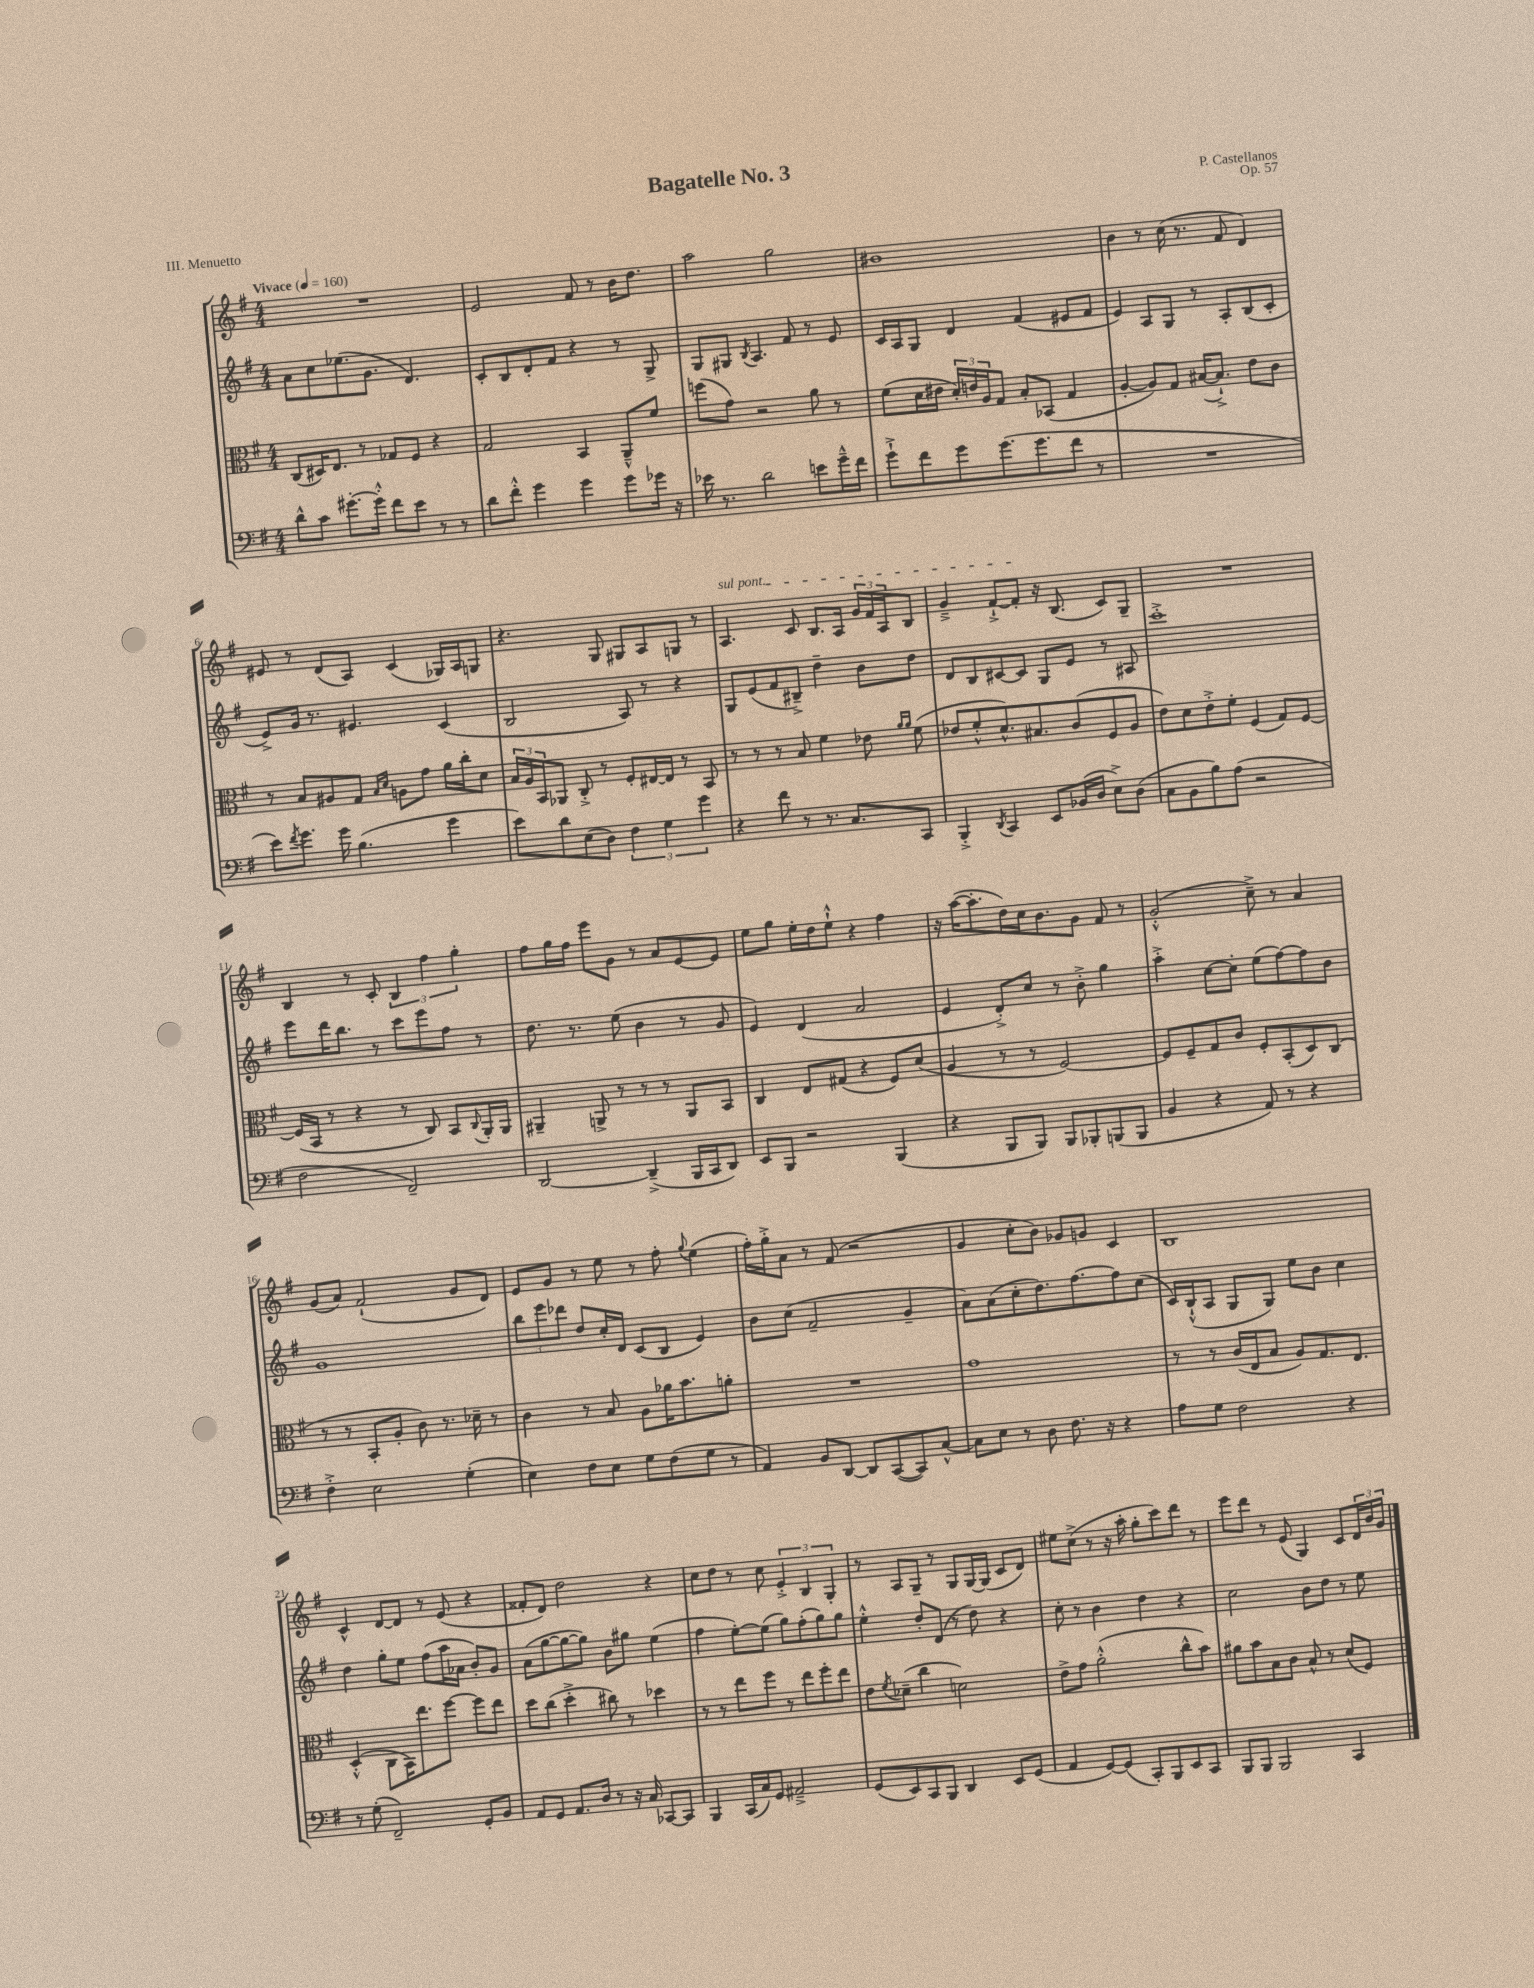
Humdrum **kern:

**kern	**kern	**kern	**kern
*staff4	*staff3	*staff2	*staff1
*clefF4	*clefC3	*clefG2	*clefG2
*k[f#]	*k[f#]	*k[f#]	*k[f#]
*M4/4	*M4/4	*M4/4	*M4/4
*MM160	*MM160	*MM160	*MM160
8d^^	(8C	8a	1r
8c	16D#)	8cc	.
.	8.E	.	.
[8.g#'	.	(8.ee-	.
.	8r	.	.
16g#'^^]	.	8.g	.
8f#	8G-	.	.
8e	8F#	4.d)	.
8r	4r	.	.
8r	.	.	.
=	=	=	=
8d	2G	8c'	2e
8f#'^^	.	8B	.
4g	.	8d'	.
.	.	8f#	.
4g	4BB	4r	8f#
.	.	.	8r
8g	8AA~^^	8r	16b
.	.	.	8.dd
16g-	8f#	8G^	.
16r	.	.	.
=	=	=	=
16e-	(8ff	8G	2aa
8.r	.	.	.
.	8g)	8G#	.
.	.	8qB	.
2d	2r	4.A	.
.	.	.	2gg
.	.	8f#	.
8e	8a	8r	.
16g~^^	8r	8e	.
16f#	.	.	.
=	=	=	=
8g`^	(8f#	16c	1b#
.	.	16A	.
8f#	16d	8G	.
.	16e#	.	.
8g	24d')	4d	.
.	24e	.	.
.	24A	.	.
(8.g	8G	.	.
.	8B'	(4f#	.
8.g	.	.	.
.	(8BB-	.	.
8f#	4G	8e#	.
8r	.	8f#	.
=	=	=	=
1r	[4A'	4e)	4b
.	8A])	8A	8r
.	8G	8G	(16cc
.	.	.	8.r
.	([16B#	8r	.
.	8.B#`^])	.	.
.	.	8A'	8f#
.	8e	(8B	4d)
.	8c	8c'	.
=	=	=	=
8e)	8r	8e^)	8e#
8qf#	.	.	.
8.g	8B	16g	8r
.	.	8.r	.
.	8A#	.	(8d
16g	.	.	.
(4.B	8G	4.e#	8A)
.	16qqB	.	.
.	16qqd	.	.
.	8A	.	(4c
.	8g	.	.
4g	16a	(4c	16G-)
.	16cc'	.	16A
.	8d	.	8G
=	=	=	=
8e)	24B	2B	4.r
.	24A	.	.
.	24BB	.	.
8d	8AA-	.	.
(8E	8C'^	.	.
8D)	8r	.	8G
6F#	8F#'	8A)	8G#
.	[16E#	8r	8A
6G	.	.	.
.	16E#]	.	.
.	8r	4r	8G
6g	.	.	.
.	8BB	.	8r
=	=	=	=
4r	8r	8G	4.A
.	8r	(8e	.
8f#	8r	8f#	.
8r	8B	8B#~^)	8c
8.r	4f#	4dd~	8.B
8.C	.	.	16A
.	8e-	8b	24g
.	.	.	24f#
.	.	.	24A
.	16qqa	.	.
.	16qqa	.	.
8CC	(8f#	8dd	8B
=	=	=	=
4BBB'^	8e-	8d	4g~^
.	8f#'^^	8B	.
8qDD	.	.	.
4CC	8.d^^)	[8c#	[8f#`^
.	.	8c#]	8f#']
.	8.B#	.	.
8EE	.	8G	16r
.	.	.	(8.B
(16BB-	(8c	8e	.
16D	.	.	.
8E^)	8F#	8r	8c)
(8D	8A	8A#	8G~
=	=	=	=
8C	8e)	1ccc'^	1r
8BB	8d	.	.
8B)	8e'^	.	.
(8A	8f#'	.	.
2r	(4F#	.	.
.	8G)	.	.
.	[8F#	.	.
=	=	=	=
2F#	(16F#]	8eee	4B
.	16BB	.	.
.	8r	16ddd	.
.	.	8.bb	.
.	4r	.	8r
.	.	8r	8c'
2FF#~)	8r	8ccc	6B
.	8C)	8eee	.
.	.	.	6ff#
.	8BB	8ff#	.
.	.	.	6gg'
.	8qqC	.	.
.	16AA'	8r	.
.	16AA	.	.
=	=	=	=
[2DD	4AA#~	8.dd	8ff#
.	.	.	16gg
.	.	8.r	16ff#
.	8AA^	.	8eee
.	8r	(8ee	8g
(4DD~^]	8r	4b	8r
.	8r	.	8a
16BBB	8AA	8r	[8e
16CC	.	.	.
8DD)	8BB	8g	8e]
=	=	=	=
8EE	4C	4e)	8ee
8BBB	.	.	8gg
2r	8E	(4d	16ee'
.	.	.	16dd
.	(8G#	.	8ee`^^
.	4r	2a	4r
(4BBB	8F#)	.	4ff#
.	(8d	.	.
=	=	=	=
4r	4A	4e	16r
.	.	.	([16aa
.	.	.	8.aa']
8BBB	8r	8d'^)	.
.	.	.	16dd)
8BBB)	8r	8cc	16cc
.	.	.	8.b
8BBB	[2F#)	8r	.
8BBB-'	.	8b'^	8g
(8BBB	.	4gg	8f#
8BBB	.	.	8r
=	=	=	=
4BB	8F#]	4aa'^	(2g'^^
.	8F#~	.	.
4r	8G	[8cc	.
.	8c	8cc']	.
8AA)	8F#'	(8ee	8cc~^)
8r	(8BB'	[8ff#)	8r
4r	8D)	8ff#]	4a
.	(8C	8b	.
=	=	=	=
4F#'^	8r	1g	(8g
.	8r	.	8a)
2E	8BB'	.	(2f#`
.	8A'	.	.
.	8c)	.	.
.	8.r	.	.
(4G'	.	.	8g
.	16d-~	.	.
.	8r	.	8d)
=	=	=	=
4E)	4c	12bb	8e
.	.	12eee	.
.	.	.	8g
.	.	12ddd-	.
8F#	8r	8dd	8r
8E	8B	16cc'	8ee
.	.	16d	.
8G	8A	(8c	8r
(8F#	16a-	8B	8ff#'
.	8.b	.	.
.	.	.	8qqgg
8G	.	4e)	(4ee
8r	8a'	.	.
=	=	=	=
4AA)	1r	8b	16ff#')
.	.	.	16gg'^
.	.	(8cc	8a
8BB	.	2f#~	8r
[8DD	.	.	(8f#
8DD]	.	.	2r
([8CC	.	.	.
8CC])	.	4g~	.
[8C^^	.	.	.
=	=	=	=
8C]	1g	8a)	4g
8E	.	(8a	.
8r	.	8cc'	8cc'
8D	.	8.dd)	8b)
8.F#	.	.	8g-
.	.	[8.ff#	.
.	.	.	8g
16r	.	.	.
4r	.	8ff#]	4c
.	.	(8cc	.
=	=	=	=
8A	8r	16c)	1B
.	.	(16B`^^	.
8G	8r	8A	.
2F#	(16c	8G	.
.	16E	.	.
.	8B	8G)	.
.	8A)	8ee	.
.	8.G	8b	.
4r	.	4cc	.
.	8.E	.	.
=	=	=	=
8r	(4D'^^	4dd	4c^^
(8G'	.	.	.
2FF#~)	8C	8gg'	[8d
.	16BB)	8ee	8d]
.	8.ee	.	.
.	.	(8ff#	8r
.	[8ff#	16aa	(8e
.	.	16a-	.
8GG'	8ff#]	8b')	4r
8BB	8ee	8g	.
=	=	=	=
8AA	8dd	(8a	8f##'
8GG	(8cc	[8gg	8d)
8.AA	4dd'^	8gg_	2dd
.	.	8gg])	.
16D	.	.	.
8r	8cc#)	8b	.
16r	8r	8gg#	.
16C	.	.	.
[8CC-	4dd-	(4ee	4r
8CC-]	.	.	.
=	=	=	=
4BBB	8r	4ff#	8cc
.	8r	.	8dd
(16CC	8ee	[8ee')	8r
16C)	.	.	.
8GG	8ff#	(8ee]	8cc
2AA#~^	8r	8gg)	6e'^
.	8ee	(8ff#'	.
.	.	.	6B
.	8ff#'	8gg)	.
.	.	.	6G'
.	8ee	8gg	.
=	=	=	=
(8GG	8e	4ee'^^	8r
.	8qf#	.	.
8EE)	(8d-~	.	8A
8CC	4cc	8dd'	8G~
8BBB	.	(8d	8r
4DD	2d)	8r	8G
.	.	8dd)	[16G
.	.	.	(16G]
8EE	.	4r	8c
(8GG	.	.	8d)
=	=	=	=
4AA	8e^	8cc'	8ee#
.	8g	8r	(8cc^
[8GG)	(2a'^^	4b	8r
(8GG]	.	.	16r
.	.	.	16aa'
8CC')	.	4dd	8gg'
8BBB	.	.	8ccc)
8EE	8cc^^	4r	8ddd
8CC	8b)	.	8r
=	=	=	=
8BBB	8a#	2cc	8eee
8BBB	8b	.	8ddd
2BBB	8B	.	8r
.	8c	.	(8e
.	8B^^	8b	4G)
.	8r	8dd	.
4CC	(8d	8r	8c
.	8F#)	8ee	24d
.	.	.	24b
.	.	.	24g
==	==	==	==
*-	*-	*-	*-
